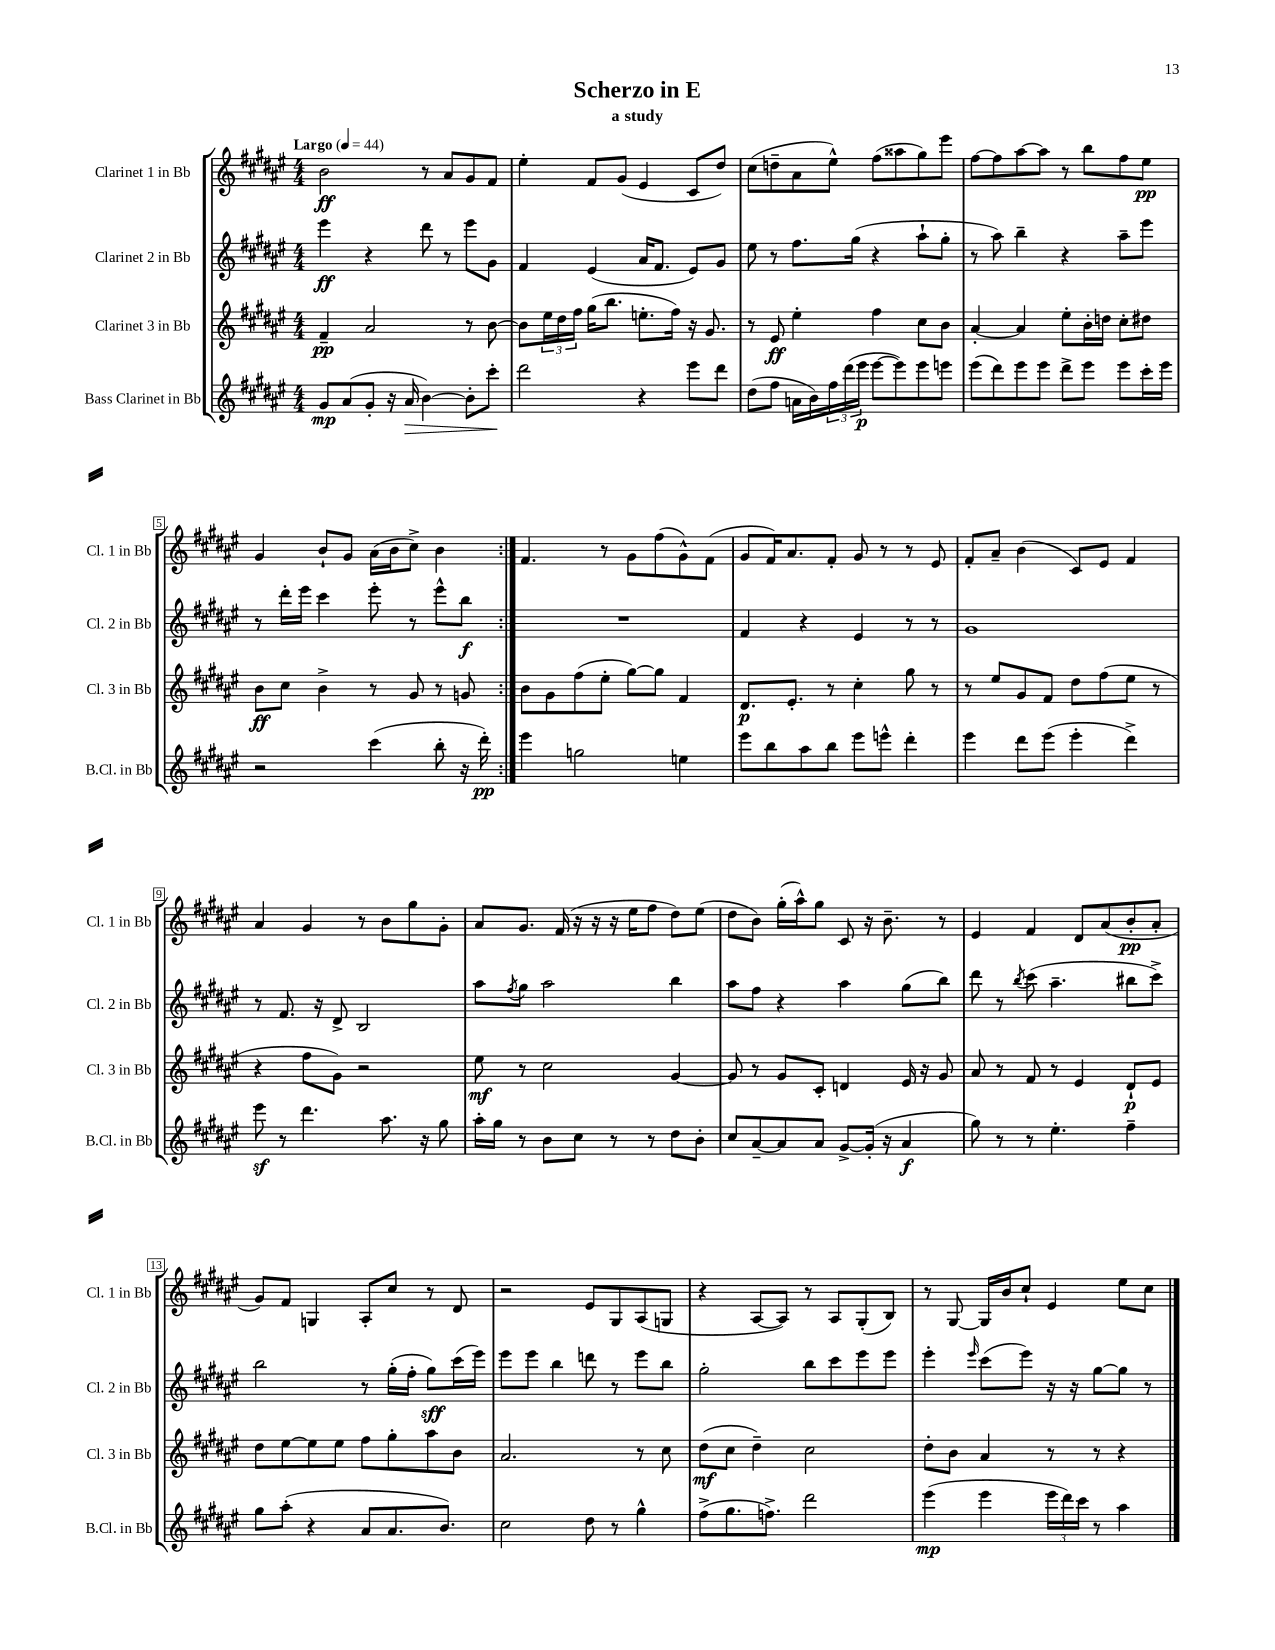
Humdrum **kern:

**kern	**kern	**kern	**kern
*staff4	*staff3	*staff2	*staff1
*clefG2	*clefG2	*clefG2	*clefG2
*k[f#c#g#d#a#e#]	*k[f#c#g#d#a#e#]	*k[f#c#g#d#a#e#]	*k[f#c#g#d#a#e#]
*M4/4	*M4/4	*M4/4	*M4/4
*MM44	*MM44	*MM44	*MM44
8g#	4f#~	4eee#	2b
(8a#	.	.	.
8g#'	2a#	4r	.
16r	.	.	.
16a#	.	.	.
[4b)	.	8ddd#	8r
.	.	8r	8a#
8b']	8r	8eee#	8g#
8ccc#'	[8b	8g#	8f#
=	=	=	=
2ddd#	8b]	4f#	4ee#'
.	24ee#	.	.
.	24dd#	.	.
.	24ff#	.	.
.	(16gg#	(4e#	8f#
.	8.bb	.	.
.	.	.	(8g#
4r	8.ee'	16a#	4e#
.	.	8.f#	.
.	16ff#)	.	.
8eee#	16r	8e#)	8c#
.	8.g#	.	.
8ddd#	.	8g#	8dd#)
=	=	=	=
(8dd#	8r	8ee#	(8cc#
8ff#	8e#	8r	8dd~
16a	4ee#'	8.ff#	8a#
16b)	.	.	.
24ff#	.	.	8ee#^^)
(24ddd#	.	.	.
.	.	(16gg#	.
24eee#	.	.	.
[8eee#	4ff#	4r	(8ff#
8eee#])	.	.	8aa##
8eee#	8cc#	8aa#`	8gg#)
8eee	8b	8gg#'	8eee#
=	=	=	=
(8eee#	[4a#'	8r	[8ff#
8ddd#)	.	8aa#)	8ff#]
8eee#	4a#]	4bb~	[8aa#
8eee#	.	.	8aa#]
8ddd#^	8ee#'	4r	8r
8eee#	16b'	.	8bb
.	16dd	.	.
8eee#	8cc#'	8aa#~	8ff#
16ccc#'	8dd#	8eee#	8ee#
16eee#	.	.	.
=	=	=	=
2r	8b	8r	4g#
.	8cc#	16ddd#'	.
.	.	16eee#	.
.	4b^	4ccc#	8b`
.	.	.	8g#
(4ccc#	8r	8eee#'	(16a#
.	.	.	16b
.	8g#	8r	8cc#^)
8bb'	8r	8eee#^^	4b
16r	8g	8bb	.
16ddd#')	.	.	.
=:|!	=:|!	=:|!	=:|!
4eee#	8b	1r	4.f#
.	8g#	.	.
2gg	(8ff#	.	.
.	8ee#'	.	8r
.	[8gg#)	.	8g#
.	8gg#]	.	(8ff#
4ee	4f#	.	8g#^^)
.	.	.	(8f#
=	=	=	=
8eee#	8.d#	4f#	8g#
8bb	.	.	16f#)
.	8.e#'	.	8.a#
8aa#	.	4r	.
8bb	8r	.	8f#'
8eee#	4cc#'	4e#	8g#
8eee^^	.	.	8r
4ddd#'	8gg#	8r	8r
.	8r	8r	8e#
=	=	=	=
4eee#	8r	1g#	8f#'
.	8ee#	.	8a#~
8ddd#	8g#	.	(4b
(8eee#	8f#	.	.
4eee#'	8dd#	.	8c#)
.	(8ff#	.	8e#
4ddd#^)	8ee#	.	4f#
.	8r	.	.
=	=	=	=
8eee#	4r	8r	4a#
8r	.	8.f#	.
4.ddd#	8ff#	.	4g#
.	.	16r	.
.	8g#)	8d#^	.
.	2r	2B	8r
8.aa#	.	.	8b
.	.	.	8gg#
16r	.	.	.
8gg#	.	.	8g#'
=	=	=	=
16aa#'	8ee#	8aa#	8a#
16gg#	.	.	.
.	.	8qff#	.
8r	8r	8gg#	8.g#
8b	2cc#	2aa#	.
.	.	.	(16f#
8cc#	.	.	16r
.	.	.	16r
8r	.	.	16r
.	.	.	16ee#
8r	.	.	8ff#
8dd#	[4g#	4bb	8dd#)
8b'	.	.	(8ee#
=	=	=	=
8cc#	8g#]	8aa#	8dd#
[8a#~	8r	8ff#	8b)
8a#]	8g#	4r	(16gg#'
.	.	.	16aa#^^)
8a#	8c#'	.	8gg#
[8g#^	4d	4aa#	8c#
(16g#']	.	.	16r
16r	.	.	8.b~
4a#	16e#	(8gg#	.
.	16r	.	.
.	8g#	8bb)	8r
=	=	=	=
8gg#)	8a#	8ddd#	4e#
8r	8r	8r	.
.	.	8qbb	.
8r	8f#	(8ccc#	4f#
4.ee#'	8r	4.aa#~	.
.	4e#	.	8d#
.	.	.	(8a#
4ff#~	8d#`	8bb#	8b'
.	8e#	8ccc#^)	8a#'
=	=	=	=
8gg#	8dd#	2bb	8g#)
(8aa#'	[8ee#	.	8f#
4r	8ee#]	.	4G
.	8ee#	.	.
8a#	8ff#	8r	8A#'
8.a#	8gg#'	(16gg#'	8cc#
.	.	16ff#'	.
.	8aa#	8gg#)	8r
8.b)	.	.	.
.	8b	(16ccc#	8d#
.	.	16eee#)	.
=	=	=	=
2cc#	2.a#	8eee#	2r
.	.	8eee#	.
.	.	4bb	.
8dd#	.	8ddd	8e#
8r	.	8r	8G#
4gg#^^	8r	8eee#	(8A#
.	8cc#	8bb	8G
=	=	=	=
(8ff#^	(8dd#	2gg#'	4r
8.gg#	8cc#	.	.
.	4dd#~)	.	[8A#
8.ff^)	.	.	.
.	.	.	8A#])
2ddd#	2cc#	8bb	8r
.	.	8ccc#	8A#
.	.	8eee#	(8G#'
.	.	8eee#	8B)
=	=	=	=
(4eee#	8dd#'	4eee#'	8r
.	8b	.	[8G#
.	.	16qqeee#	.
4eee#	4a#	(8ccc#	16G#]
.	.	.	16b
.	.	8eee#)	8cc#`
24eee#	8r	16r	4e#
24ddd#)	.	.	.
.	.	16r	.
24ccc#	.	.	.
8r	8r	[8gg#	.
4aa#	4r	8gg#]	8ee#
.	.	8r	8cc#
==	==	==	==
*-	*-	*-	*-
